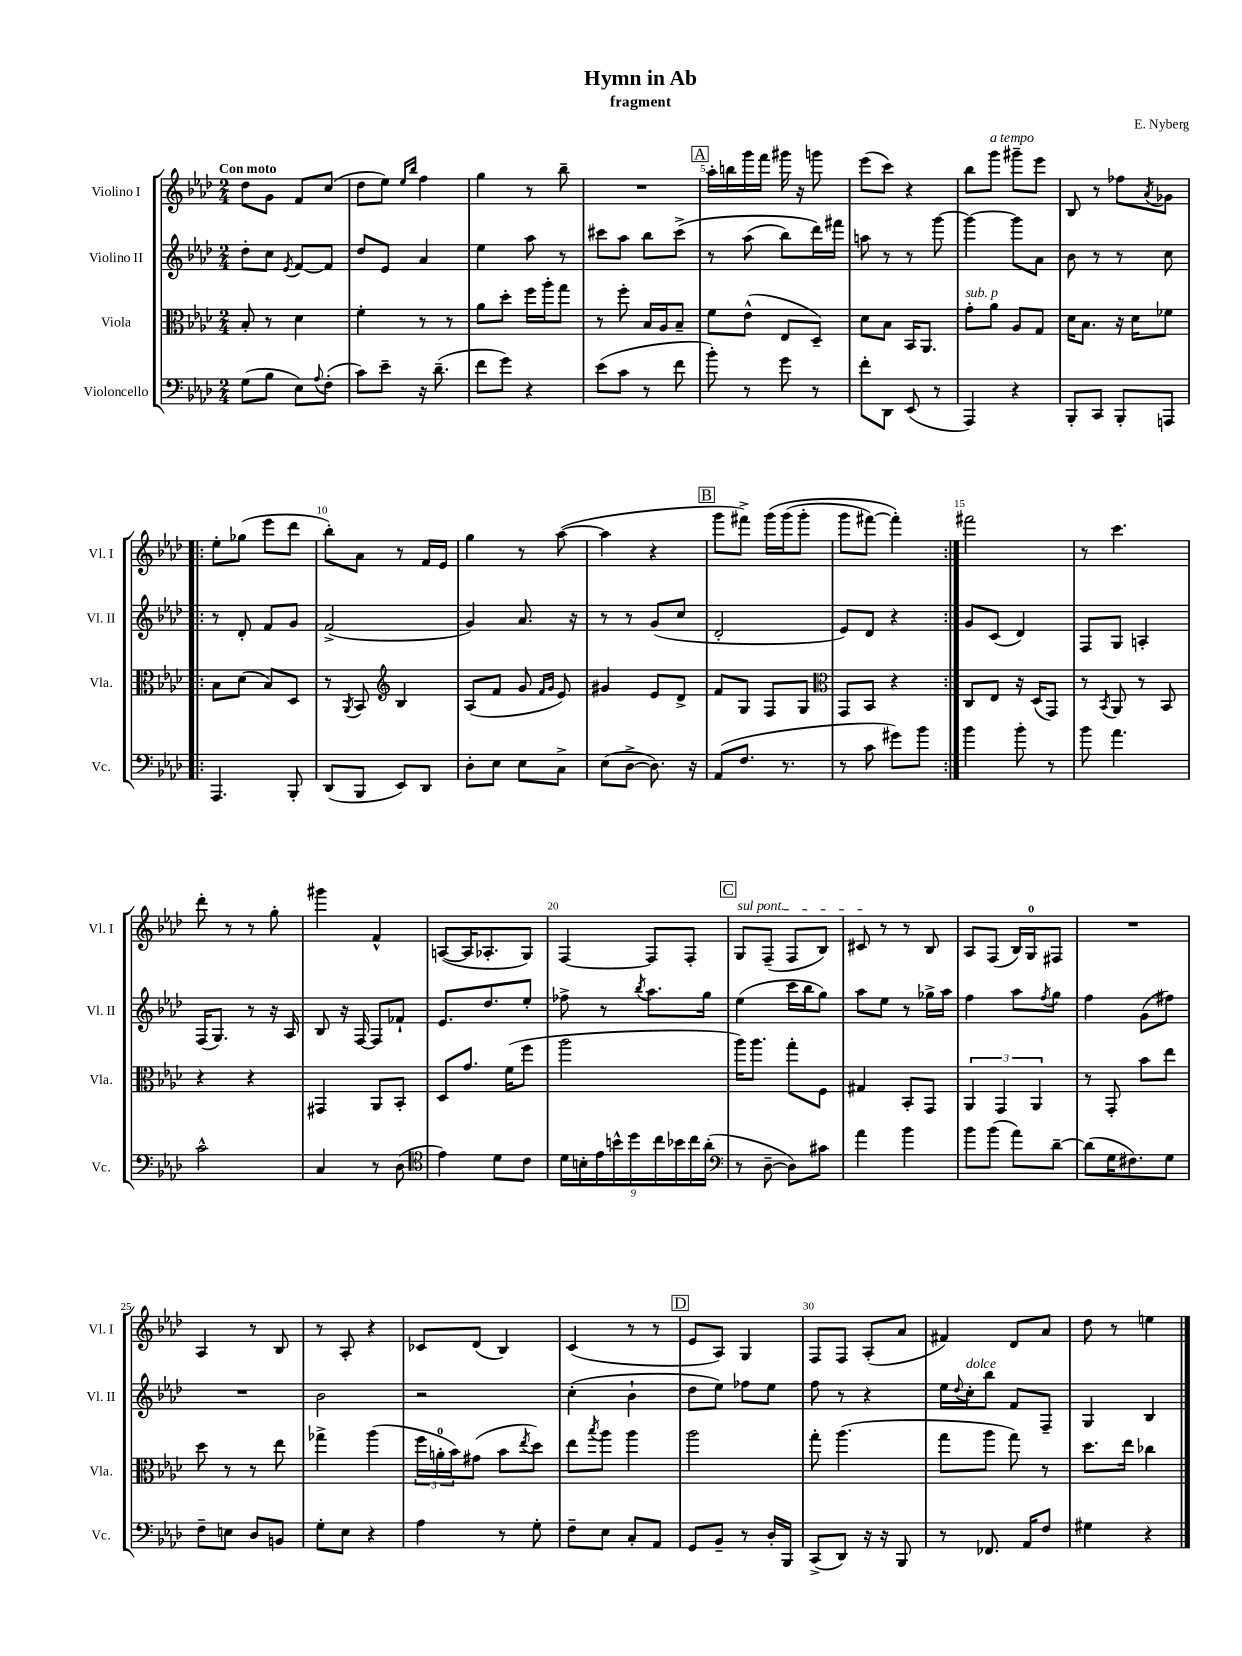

**kern	**kern	**kern	**kern
*part4	*part3	*part2	*part1
*staff4	*staff3	*staff2	*staff1
*I"Violoncello	*I"Viola	*I"Violino II	*I"Violino I
*I'Vc.	*I'Vla.	*I'Vl. II	*I'Vl. I
*clefF4	*clefC3	*clefG2	*clefG2
*k[b-e-a-d-]	*k[b-e-a-d-]	*k[b-e-a-d-]	*k[b-e-a-d-]
*M2/4	*M2/4	*M2/4	*M2/4
=1	=1	=1	=1
!	!	!	!LO:TX:a:B:t=Con moto
(8G\L	8B-'/	8dd-'\L	8dd-\L
8B-\J	8r	8cc\J	8g\J
.	.	8qe-/	.
8E-\L)	4d-\	[8f/L	8f/L
8qqA-/	.	.	.
(8F'\J	.	8f/J]	(8cc/J
=2	=2	=2	=2
8c\L)	4f'\	8dd-/L	8dd-\L
8e-~\J	.	8e-/J	8ee-\J)
.	.	.	16qqee-/LL
.	.	.	16qqbb-/JJ
16r	8r	4a-/	4ff\
(8.d-~\	.	.	.
.	8r	.	.
=3	=3	=3	=3
8f\L	8a-\L	4ee-\	4gg\
8g\J)	8dd-'\J	.	.
4r	16ff\LL	8aa-\	8r
.	16aa-'\J	.	.
.	8gg\J	8r	8bb-~\
=4	=4	=4	=4
(8e-\L	8r	8ccc#X\L	2r
8c\J	8ff'\	8aa-\J	.
8r	16B-/LL	8bb-\L	.
.	16A-/J	.	.
8f\	8B-~/J	(8ccc#^\J	.
!!LO:REH:place=s1:t=A
=5	=5	=5	=5
8b-'\)	8f\L	8r	16aa-'\LL
.	.	.	16bbn\
8r	(8e-^^\J	(8aa-\	16ggg\
.	.	.	16fff\JJ
8g\	8E-/L	8bb-\L)	16ggg#X\
.	.	.	16r
8r	8D-~/J)	16ddd-\L)	8gggn\
.	.	16fff#X\JJ	.
=6	=6	=6	=6
8f'\L	8d-\L	8aan\	(8eee-\L
8DD-\J	8B-\J	8r	8ccc\J)
(8EE-/	16BB-/KL	8r	4r
.	8.AA-/J	.	.
8r	.	[8ggg\	.
=7	=7	=7	=7
!	!LO:TX:a:i:t=sub. p	!	!
4AAA-/)	8g'\L	4ggg\_	8bb-\L
!	!	!	!LO:TX:a:i:t=a tempo
.	8a-\J	.	8ggg\J
4r	8A-/L	8ggg\L]	8ggg#X~\L
.	8G/J	8a-\J	8eee-\J
=8	=8	=8	=8
8BBB-'/L	16d-\KL	8b-\	8B-/
.	8.B-\J	.	.
8CC/J	.	8r	8r
8BBB-'/L	16r	8r	8ff-X\L
.	16d-\KL	.	.
.	.	.	8qa-/
8AAAn/J	8f-X\J	8cc\	8g-X\J
!!LO:LB:g=z
=9!|:	=9!|:	=9!|:	=9!|:
4.AAA-/	8B-\L	8r	8ee-'\L
.	(8d-\J	8d-'/	(8gg-X\J
.	8B-/L)	8f/L	8eee-\L
8BBB-'/	8D-/J	8g/J	8ddd-\J
=10	=10	=10	=10
(8DD-/L	8r	(2f^/	8bb-'\L)
.	8qAA-/	.	.
8BBB-/J	8BB-/	.	8a-\J
*	*clefG2	*	*
8EE-/L)	4B-/	.	8r
8DD-/J	.	.	16f/LL
.	.	.	16e-/JJ
=11	=11	=11	=11
8D-'\L	(8A-/L	4g/)	4gg\
8E-\J	8f/J	.	.
8E-\L	8g/	8.a-/	8r
.	16qqf/LL	.	.
.	16qqg/JJ	.	.
8C^\J	8e-/)	.	([8aa-\
.	.	16r	.
=12	=12	=12	=12
(8E-\L	4g#X/	8r	4aa-\]
[8D-^\J	.	8r	.
8.D-\])	8e-/L	(8g/L	4r
.	8d-^/J	8cc/J	.
16r	.	.	.
!!LO:REH:place=s1:t=B
=13	=13	=13	=13
(8AA-/L	8f/L	2d-'/	8ggg\L
8.F/J	8G/J	.	8fff#X^\J)
.	8F/L	.	(16ggg\LL
8.r	.	.	(16ggg\J
.	8G/J	.	8ggg'\J
=14	=14	=14	=14
*	*clefC3	*	*
8r	8GG/L	8e-/L)	8ggg\L
8c\	8BB-/J	8d-/J	[8fff#X\J)
8g#X\L)	4r	4r	4fff#'\])
8b-\J	.	.	.
=15:|!	=15:|!	=15:|!	=15:|!
4b-\	8C/L	8g/L	2fff#X\
.	8E-/J	(8c/J	.
8b-'\	16r	4d-/)	.
.	(16D-/KL	.	.
8r	8GG/J)	.	.
=16	=16	=16	=16
8b-\	8r	8F/L	8r
.	8qBB-/	.	.
4.a-\	8AA-/	8G/J	4.ccc\
.	8r	4An'/	.
.	8BB-/	.	.
!!LO:LB:g=z
=17	=17	=17	=17
2c^^\	4r	(16F/KL	8ddd-'\
.	.	8.G/J)	.
.	.	.	8r
.	4r	8r	8r
.	.	16r	8gg'\
.	.	16A-/	.
=18	=18	=18	=18
4C/	4GG#X/	8B-/	4ggg#X\
.	.	16r	.
.	.	[16F/	.
8r	8AA-/L	8F/L]	4f^^/
(8D-\	8BB-'/J	8f-X`/J	.
=19	=19	=19	=19
*clefC4	*	*	*
4e-\)	8D-/L	8.e-/L	([8An/L
.	8.g/J	.	16A/K]
.	.	8.dd-/	8.A-X'/
8d-\L	.	.	.
.	(16f\KL	.	.
8c\J	8ff\J	8ee-'/J	8G/J)
=20	=20	=20	=20
18d-\LL	2aa-\	8ff-X^\	[4F/
18Bn'\	.	.	.
18e-\	.	.	.
.	.	8r	.
18bn^^\	.	.	.
18dd-\	.	.	.
.	.	8qbb-/	.
.	.	8.aa-\L	8F/L]
18cc\	.	.	.
18b-X\	.	.	.
.	.	.	8F'/J
18cc\	.	.	.
.	.	16gg\Jk	.
(18a-'\JJ	.	.	.
!!LO:REH:place=s1:t=C
=21	=21	=21	=21
*clefF4	*	*	*
!	!	!	!LO:TX:a:i:t=sul pont.
8r	16aa-\KL)	(4ee-\	8G/L
.	8.aa-\J	.	.
[8D-~\	.	.	(8F~/J
8D-\L])	8gg'\L	16ccc\LL	8F/L
.	.	16bb-\J	.
8c#X\J	8F\J	8gg\J)	8B-/J)
=22	=22	=22	=22
4a-\	4G#X/	8aa-\L	8c#X/
.	.	8ee-\J	8r
4b-\	8BB-'/L	8r	8r
.	8GG/J	16gg-X^\LL	8B-/
.	.	16aa-\JJ	.
=23	=23	=23	=23
8b-\L	6AA-/	4ff\	8A-/L
(8b-\J	.	.	(8F/J
.	6GG/	.	.
8a-\L)	.	8aa-\L	16B-/LL)
.	.	.	16G/J
.	6AA-/	.	.
.	.	8qff/	.
[8d-~\J	.	8gg\J	8F#X/J
=24	=24	=24	=24
(8d-\L]	8r	4ff\	2r
16G\K	8GG'/	.	.
8.F#X\)	.	.	.
.	8b-\L	(8g\L	.
8G\J	8ee-\J	8ff#X\J)	.
!!LO:LB:g=z
=25	=25	=25	=25
8F~\L	8dd-\	2r	4A-/
8En\J	8r	.	.
8D-/L	8r	.	8r
8BBn/J	8ee-\	.	8B-/
=26	=26	=26	=26
8G'\L	4gg-X^\	2b-\	8r
8E-\J	.	.	8A-'/
4r	(4aa-\	.	4r
=27	=27	=27	=27
4A-\	24ff\LL	2r	8c-X/L
.	24an'\	.	.
.	24b-\J)	.	.
.	(8g#X\J	.	(8d-/J
8r	8b-\L	.	4B-/)
.	8qee-/	.	.
8G'\	8dd-\J)	.	.
=28	=28	=28	=28
8F~\L	8ee-\L	(4cc'\	(4c/
.	8qbb-/	.	.
8E-\J	8aa-\J	.	.
8C'/L	4aa-\	4b-`\	8r
8AA-/J	.	.	8r
!!LO:REH:place=s1:t=D
=29	=29	=29	=29
8GG/L	2aa-\	8dd-\L	8e-/L
8BB-~/J	.	8ee-\J)	8A-/J)
8r	.	8ff-X\L	4G/
16D-'/LL	.	8ee-\J	.
16BBB-/JJ	.	.	.
=30	=30	=30	=30
(8CC^/L	8gg'\	8ff\	8F/L
8DD-/J)	(4.aa-\	8r	8F/J
16r	.	4r	(8A-'/L
16r	.	.	.
8BBB-/	.	.	8a-/J
=31	=31	=31	=31
8r	8gg\L	16ee-\LL	4f#X/)
.	.	8qqdd-/	.
!	!	!LO:TX:a:i:t=dolce	!
.	.	16cc'\J	.
8.FF-X/	8aa-\J	8bb-\J	.
.	8gg\)	8f/L	8d-/L
16AA-/KL	.	.	.
8F/J	8r	8F~/J	8a-/J
=32	=32	=32	=32
4G#X\	8.dd-\L	4G/	8dd-\
.	.	.	8r
.	16ee-\Jk	.	.
4r	4cc-X\	4B-/	4een\
==	==	==	==
*-	*-	*-	*-
